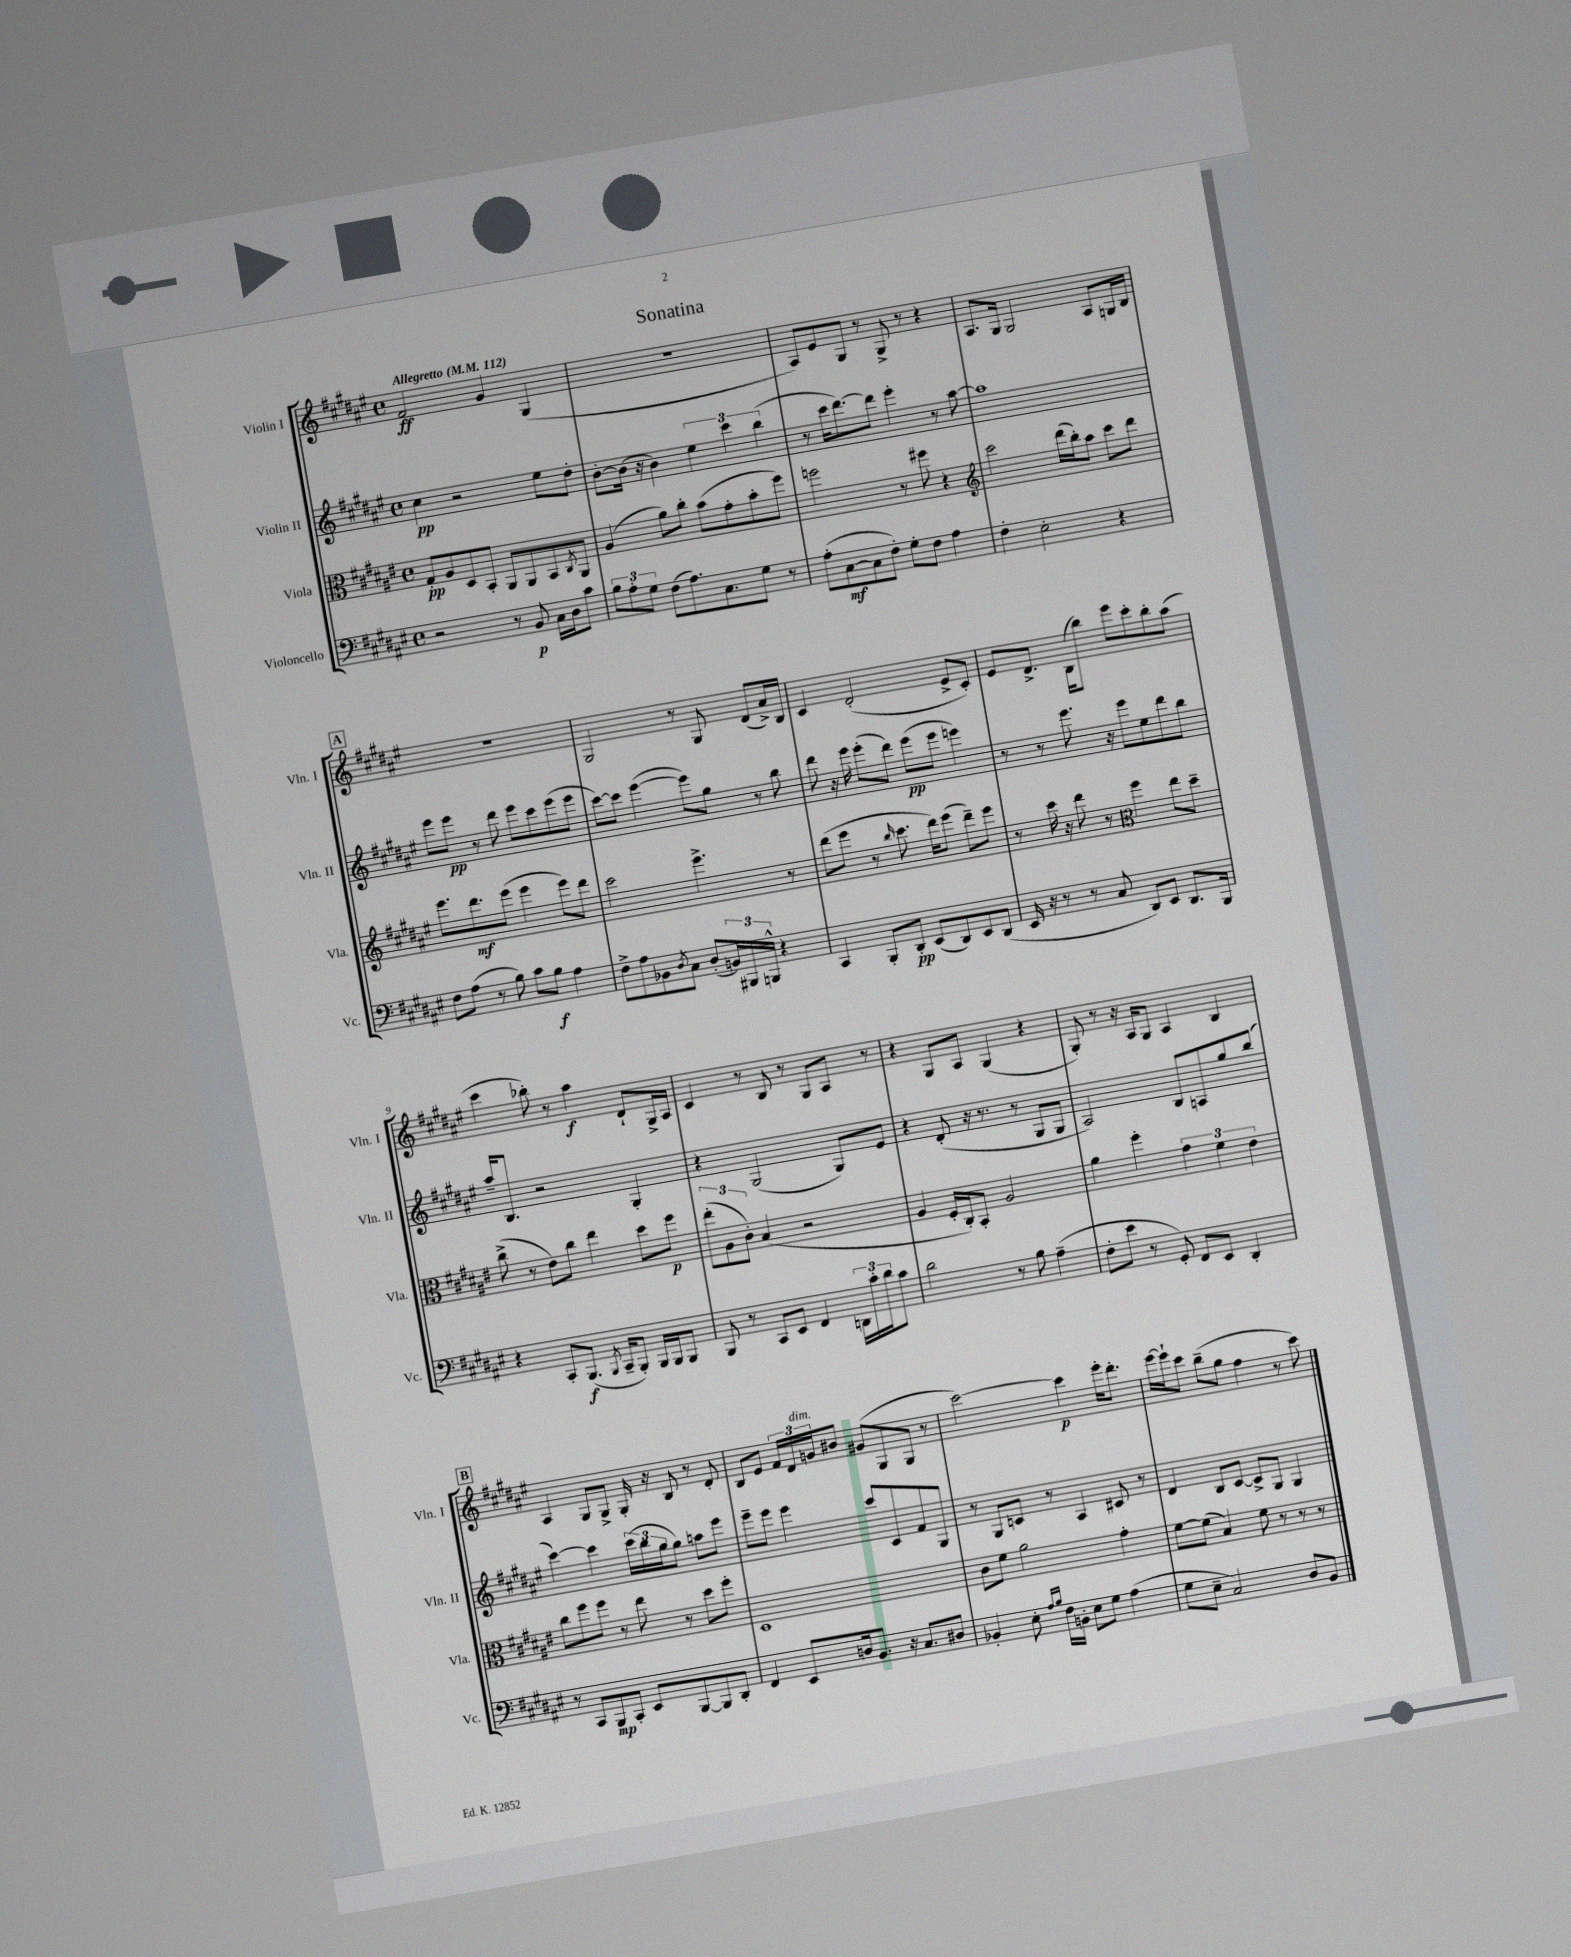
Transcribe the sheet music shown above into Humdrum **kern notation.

**kern	**kern	**kern	**kern
*staff4	*staff3	*staff2	*staff1
*clefF4	*clefC3	*clefG2	*clefG2
*k[f#c#g#d#a#e#]	*k[f#c#g#d#a#e#]	*k[f#c#g#d#a#e#]	*k[f#c#g#d#a#e#]
*M4/4	*M4/4	*M4/4	*M4/4
*met(c)	*met(c)	*met(c)	*met(c)
*MM112	*MM112	*MM112	*MM112
2r	8G#'	4cc#	2f#
.	8A#	.	.
.	8D#	2r	.
.	8BB'	.	.
8r	8AA#	.	4g#
8BB	8AA#	.	.
16C#	8BB	8ee#	(4G#
16D#	.	.	.
.	8qC#	.	.
8c#	8AA#	8dd#'	.
=	=	=	=
12B	(4A#	[8b'	1r
12A#'	.	.	.
.	.	(16b]	.
12G#	.	.	.
.	.	16r	.
(8F#	8a#)	4b)	.
8.A#)	8cc#'	.	.
.	(8b	6ee#	.
8.C#	.	.	.
.	8g#'	.	.
.	.	6ccc#	.
8G#	8b'	.	.
.	.	(6bb	.
8r	8ff#)	.	.
=	=	=	=
(8A#'	2ff	8r	8A#)
[8C#	.	16ccc#	8e#
.	.	[8.ddd#)	.
8C#]	.	.	8G#
8F#')	.	8ddd#]	8r
8G#'	8r	4eee#'	8G#^
8F#	8ff#	.	8r
4A#	4r	8r	4r
.	.	[8aa#	.
=	=	=	=
*	*clefG2	*	*
4F#'	2ccc#	1aa#]	8.A#
.	.	.	16G#
2E#'	.	.	2G#
.	(16ddd#	.	.
.	16bb')	.	.
.	8aa#	.	.
4r	8ccc#	.	8A#
.	8ddd#	.	16G
.	.	.	16B
=	=	=	=
8F#	8.eee#	8eee#	1r
(8A#	.	8eee#	.
.	8.ddd#	.	.
8r	.	8r	.
8B)	(8eee#	8ddd#	.
8c#	4eee#	8eee#	.
8B	.	8ccc#	.
4A#	8eee#)	(8eee#	.
.	8ddd#	8eee#	.
=	=	=	=
8F#^	2ccc#	[8ccc#)	2G#
8A#	.	8ccc#]	.
8BB-	.	([4eee#	.
8qD#	.	.	.
8C#	.	.	.
(8D#'	4.eee#^	8eee#])	8r
24BB)	.	8gg#	8G#
24BBB#	.	.	.
24BBB^^	.	.	.
4r	.	8r	(8d#
.	8r	8bb	16a#^)
.	.	.	16B
=	=	=	=
4CC#	(8ddd#	8ddd#	4c#
.	8eee#	16r	.
.	.	16eee#	.
8BBB'	8r	(8eee#'	(2d#'
.	16qqbb	.	.
8DD#'	8.ccc#	8ddd#)	.
(8EE#	.	(8eee#	.
.	16ddd#)	.	.
8DD#)	(8eee#	8eee#	.
8EE#	8ddd#~)	4eee)	8e#^
(8DD#	8eee#	.	8c#')
=	=	=	=
16EE#	8r	8r	8e#
16r	.	.	.
8r	16ccc#	8r	8.d#^
.	16r	.	.
8r	8ddd#	8.eee#	.
.	.	.	(16B
8C#	8r	.	8bb)
.	.	16r	.
*	*clefC3	*	*
8DD#)	4ff#	8eee#	8eee#
8EE#	.	8ee#	8ccc#'
8.DD#	8ee#	8ddd#	8bb'
.	8dd#~	8bb	(8aa#
16BBB	.	.	.
=	=	=	=
4r	(8cc#^	16aa#~	4ccc#
.	.	8.B	.
.	8r	.	.
8CC#'	8e#)	2r	8bb-')
(8.BBB	8cc#	.	8r
.	4ee#	.	4aa#
8qBBB	.	.	.
16CC#~	.	.	.
8BBB')	.	.	.
16BBB	8dd#	4G#'	8d#`
16BBB	.	.	.
8BBB	8ff#	.	16G#^
.	.	.	16A#
=	=	=	=
8BBB	(12ee#'	4r	4c#
.	12A#	.	.
8r	.	.	.
.	12c#')	.	.
8CC#	(4B	(2G#	8r
8EE#	.	.	8B
4FF#	2r	.	8r
.	.	.	8G#
24DD	.	8G#)	8A#
24c#'	.	.	.
24d#	.	.	.
8c#	.	8e#	8r
=	=	=	=
2d#	4A#	4r	4r
.	16F#'	(8d#'	8G#
.	16C#')	.	.
.	8BB'	16r	8A#
.	.	8.r	.
8r	2A#	.	(4G#
8B	.	8r	.
(4A#~	.	8G#	4r
.	.	8G#	.
=	=	=	=
8F#'	4a#	2A#)	8G#')
8e#	.	.	8r
8r	4ff#'	.	16r
.	.	.	16A#
8GG#')	.	.	8G#
8FF#	6g#	8B	4A#
8EE#	.	8A	.
.	6f#	.	.
4DD#'	.	8gg#	4B
.	6e#	.	.
.	.	(8bb	.
=	=	=	=
8r	8cc#	[4ccc#)	4A#
8CC#	8ff#	.	.
8BBB	8ff#	4ccc#]	8G#
8CC#'	8r	.	8G#^
8EE#	8ee#	(24ccc#	16G#'
.	.	24bb	.
.	.	.	16r
.	.	24gg#	.
[8BBB	8r	8gg#)	8B
8BBB]	8dd#	8aa	8r
8DD#'	8ff#'	8eee#	8d#'
=	=	=	=
4FF#	1D#	8eee#~	8B
.	.	8eee#	8e#
8EE#	.	4eee#	24f#
.	.	.	24d#
.	.	.	24g
16D	.	.	8b#
8.BB	.	.	.
.	.	8ccc#	(8g#
16r	.	8c#	8G#
8.C#	.	.	.
.	.	8f#	8G#
8D#	.	8G#	8r
=	=	=	=
4BB-'	8c#	8r	[2ccc#)
.	8f#	8G#	.
8E#'	2a#	8c	.
16qqA#	.	.	.
16qqB	.	.	.
16F#	.	8r	.
16BB'	.	.	.
8E#	.	4A#	4ccc#]
8G#	.	.	.
(4A#	4g#'	8c#	16eee#'
.	.	.	8.ddd#'
.	.	8r	.
=	=	=	=
8G#	[8f#	4d#	[16eee#
.	.	.	16eee#`]
8E#~	(8f#]	.	8ccc#
2C#)	4B)	8B	(8bb~
.	.	[8c#	8gg#
.	8f#	8c#^]	4ff#
.	8r	8G#	.
8D#	8r	4G#	8r
8BB	8r	.	8ccc#)
==	==	==	==
*-	*-	*-	*-
